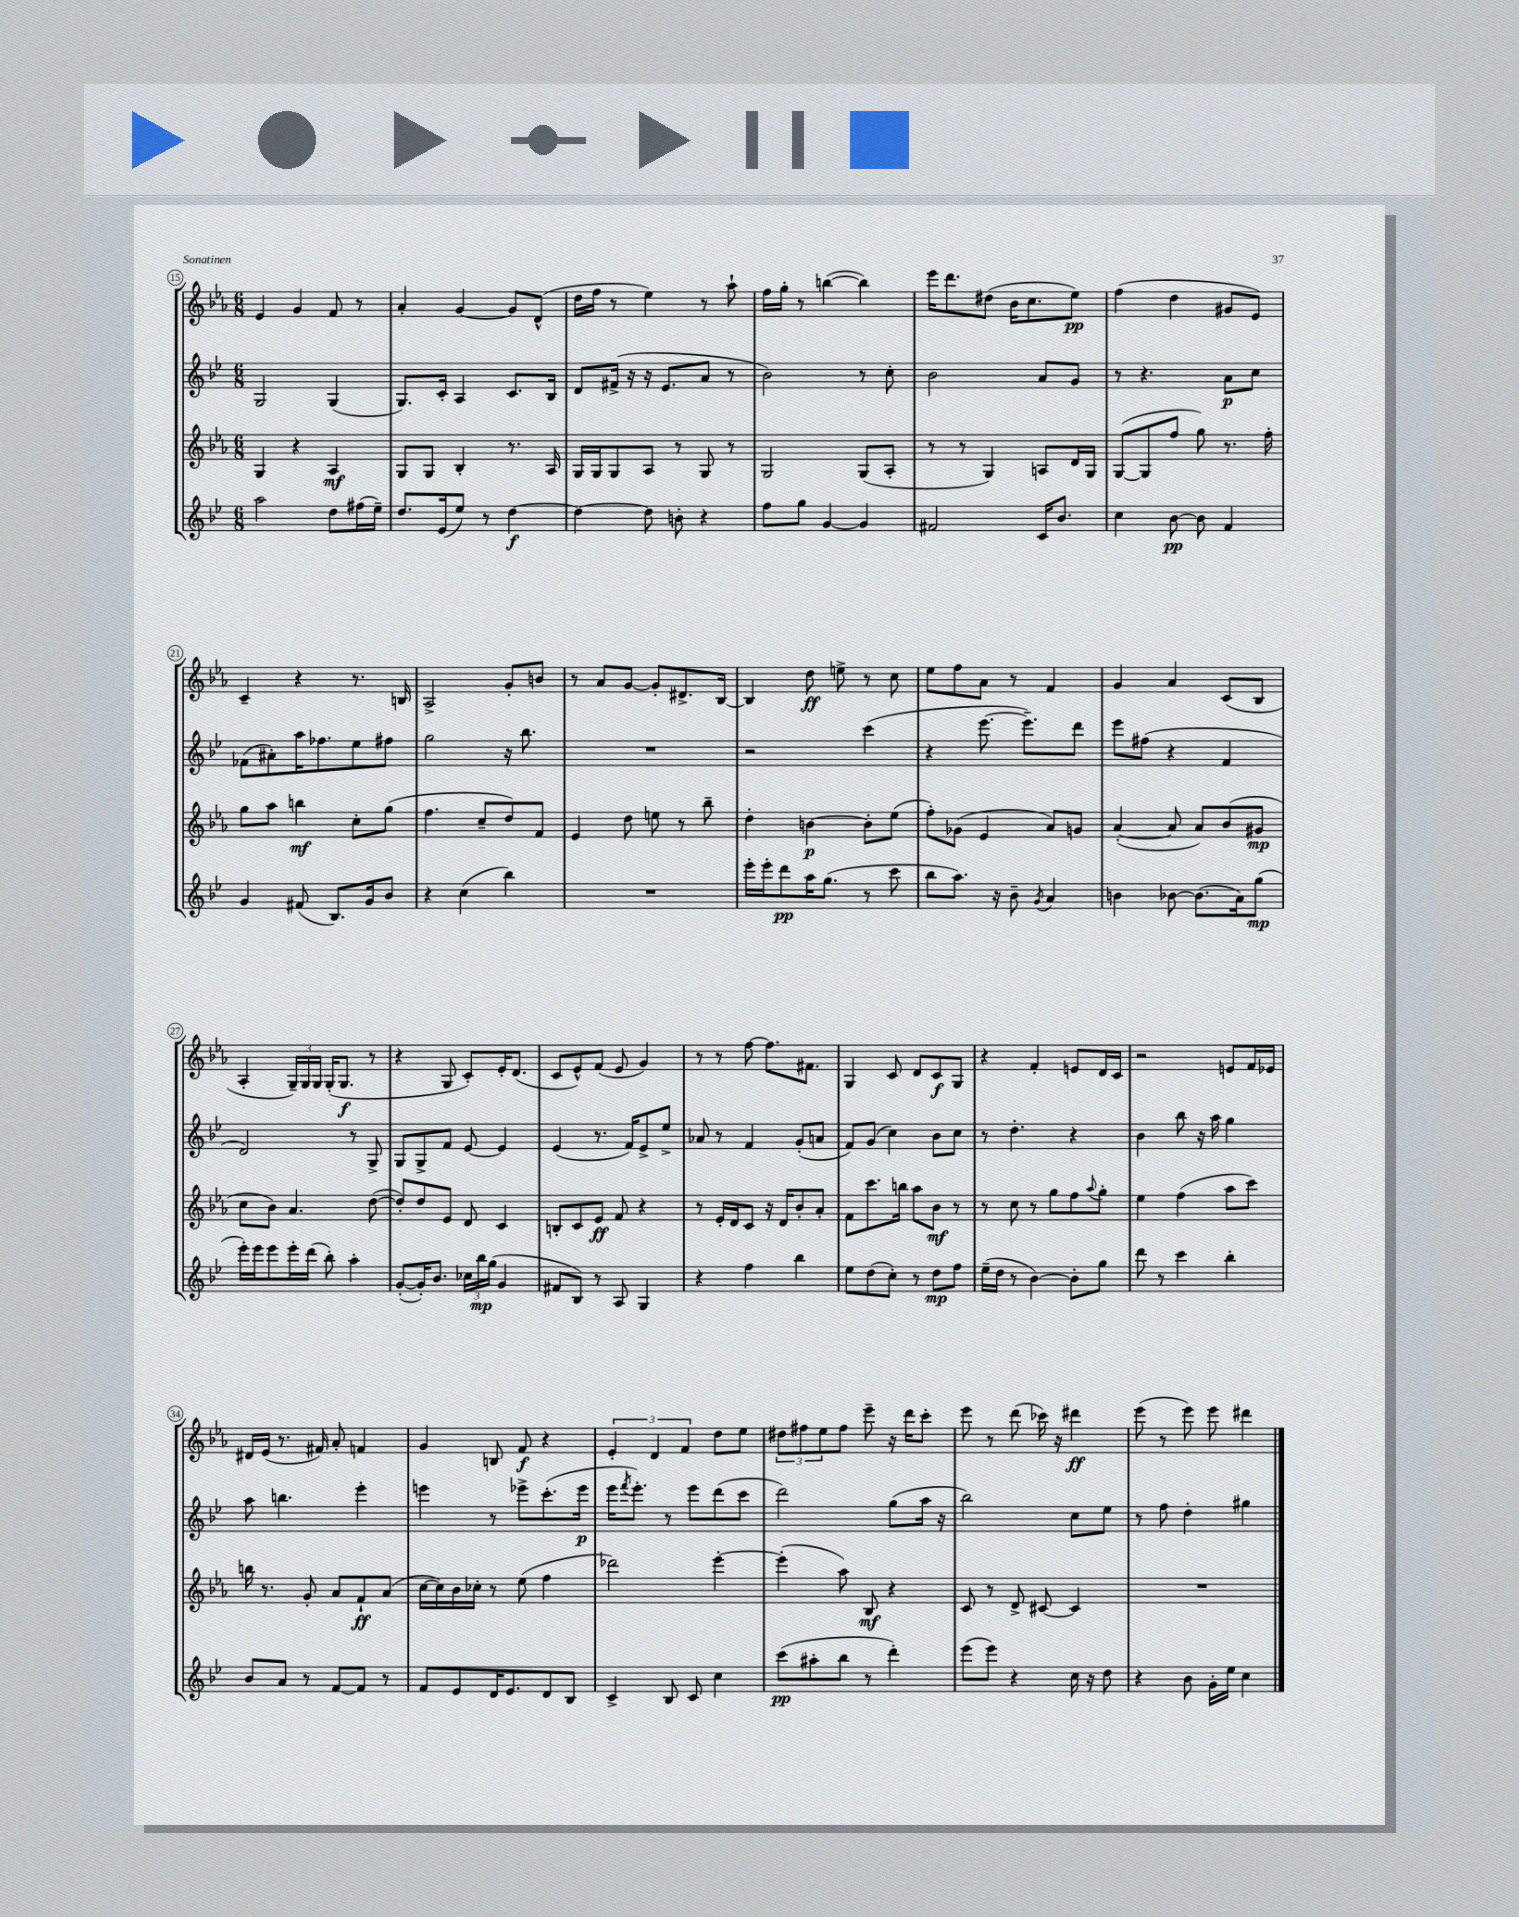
<<
\new StaffGroup <<
\new Staff = "s0" {
    \clef treble \key ees \major \numericTimeSignature \time 6/8
    ees'4 g'4 f'8 r8 |
    aes'4-. g'4~ g'8 d'8-^( |
    d''16 f''16 r8 ees''4) r8 aes''8-! |
    f''16 g''16-. r8 b''4~( b''4) |
    ees'''16 d'''8. dis''8( bes'16 c''8. ees''8\pp) |
    f''4( d''4 gis'8 ees'8) |
    c'4-- r4 r8. b16 |
    aes2-> g'8-. b'8 |
    r8 aes'8 g'8~ g'8-. dis'8.-> bes16~ |
    bes4 d''8\ff e''8-> r8 c''8 |
    ees''8 f''8 aes'8 r8 f'4 |
    g'4 aes'4 c'8( bes8 |
    aes4-. \tuplet 3/2 { g16--) g16 g16 } g16-.( g8.\f r8 |
    r4 g8 c'8-.) ees'16-. d'8.( |
    c'8 ees'8-^) f'8( ees'8 g'4) |
    r8 r8 f''8~ f''8. fis'8. |
    g4 c'8 d'8 c'8\f g8 |
    r4 f'4-. e'8 d'16 c'16 |
    r2 e'8 f'16 ees'16 |
    dis'16 ees'16( r8. fis'16) aes'8-. f'4 |
    g'4 b8 f'8\f r4 |
    \tuplet 3/2 { ees'4-. d'4 f'4 } d''8 ees''8 |
    \tuplet 3/2 { dis''8 fis''8 ees''8 } fis''8 ees'''8-- r16 d'''16 c'''8-. |
    ees'''8 r8 d'''8( ces'''16) r16 dis'''4\ff |
    ees'''8( r8 ees'''8) ees'''8 dis'''4 \bar "|." |
}
\new Staff = "s1" {
    \clef treble \key bes \major \numericTimeSignature \time 6/8
    g2 g4( |
    g8.) c'16-. a4 c'8. bes16 |
    d'8 fis'16->( r16 r16 ees'8. a'8 r8 |
    bes'2) r8 c''8-. |
    bes'2 a'8 g'8 |
    r8 r4. a'8\p c''8 |
    fes'8( ais'8-.) a''16 fes''8. ees''8 fis''8 |
    g''2 r16 bes''8. |
    R2. |
    r2 c'''4( |
    r4 ees'''8.~ ees'''8.--) d'''8 |
    ees'''8 fis''8( r4 f'4 |
    d'2) r8 g8-> |
    g8 g8-> f'8 ees'8~ ees'4 |
    ees'4( r8. f'16) ees'8-> ees''8-> |
    aes'8 r8 f'4 g'8-.( a'8 |
    f'8) g'8( c''4) bes'8 c''8 |
    r8 d''4.-. r4 |
    bes'4 bes''8 r16 a''16 g''4 |
    a''8 b''4. ees'''4-. |
    e'''4 r8 ees'''8-> c'''8.-.( ees'''16\p |
    ees'''16 \acciaccatura { f'''8 } ees'''8.-.) r8 ees'''8 d'''8( c'''8 |
    d'''2) g''8( a''16 r16 |
    bes''2) c''8 ees''8 |
    r8 f''8 d''4-. gis''4 \bar "|." |
}
\new Staff = "s2" {
    \clef treble \key ees \major \numericTimeSignature \time 6/8
    g4 r4 aes4\mf |
    g8 g8 bes4-. r8. aes16 |
    g16 g16 g8 aes8 r8 g8 r8 |
    g2 g8( aes8-. |
    r8 r8 g4) a8 d'16 g16 |
    g8~( g8 f''8 g''8) r8. f''16-. |
    g''8 aes''8 b''4\mf c''8-. g''8( |
    f''4. c''8-- d''8) f'8 |
    ees'4 d''8 e''8 r8 bes''8-- |
    d''4-. b'4~\p b'8-. ees''8( |
    f''8-.) ges'8( ees'4 aes'8) g'8 |
    aes'4~-.( aes'8 aes'8) bes'8( gis'8\mp |
    c''8 bes'8) aes'4. d''8~( |
    d''8-.) d''8 ees'8 d'8 c'4 |
    b8-. c'8 ees'8\ff f'8 r4 |
    r8 ees'16-. d'16 c'8 r16 d'16 bes'8-. aes'8-. |
    f'8 c'''8. b''16 aes''8 bes'8\mf r8 |
    r8 c''8 r8 g''8 f''8 \appoggiatura { aes''8 } g''8-. |
    ees''4 f''4( aes''8 c'''8) |
    b''16 r8. g'8-. aes'8 f'8-!\ff aes'8( |
    c''16~ c''16) bes'16 ces''16-. r8 ees''8( f''4 |
    des'''2) ees'''4~-. |
    ees'''4-.( aes''8) bes8\mf r4 |
    c'8 r8 d'8-> cis'8~ cis'4 |
    R2. \bar "|." |
}
\new Staff = "s3" {
    \clef treble \key bes \major \numericTimeSignature \time 6/8
    a''2 d''8 fis''16( ees''16--) |
    d''8. ees'16( ees''8) r8 d''4~\f |
    d''4~ d''8 b'8-. r4 |
    f''8 g''8 g'4~ g'4 |
    fis'2 c'16 bes'8. |
    c''4 bes'8~\pp bes'8 f'4 |
    g'4 fis'8( bes8.) g'16 bes'8 |
    r4 c''4( bes''4) |
    R2. |
    ees'''16-. ees'''16-. d'''8\pp a''16 g''8.( r8 c'''8 |
    bes''8 a''8.) r16 bes'8-- \acciaccatura { g'8 } a'4 |
    b'4 bes'8~ bes'8.( a'16) g''8\mp( |
    ees'''16-.) ees'''16 ees'''8 ees'''16-. d'''16( bes''8-.) a''4-. |
    g'8~-.( g'16-.) bes'8. \tuplet 3/2 { ces''16 bes''16\mp g''16( } g'4 |
    fis'8 bes8) r8 a8 g4 |
    r4 f''4 bes''4 |
    ees''8 d''8( c''8-.) r8 d''8\mp f''8 |
    ees''16--( d''16 r8 bes'4~) bes'8-. g''8 |
    d'''8 r8 c'''4 bes''4-. |
    bes'8 a'8 r8 f'8~ f'8 r8 |
    f'8 ees'8 d'16 ees'8. d'8 bes8 |
    c'4-> bes8 c'8 c''4 |
    c'''8\pp( ais''8-. bes''8 r8 d'''4-.) |
    ees'''8( ees'''8) r4 c''16 r16 d''8 |
    r4 bes'8 g'16-. ees''16 c''4 \bar "|." |
}
>>
>>
\layout { \context { \Score currentBarNumber = #15 \override BarNumber.stencil = #(make-stencil-circler 0.1 0.3 ly:text-interface::print) } }
